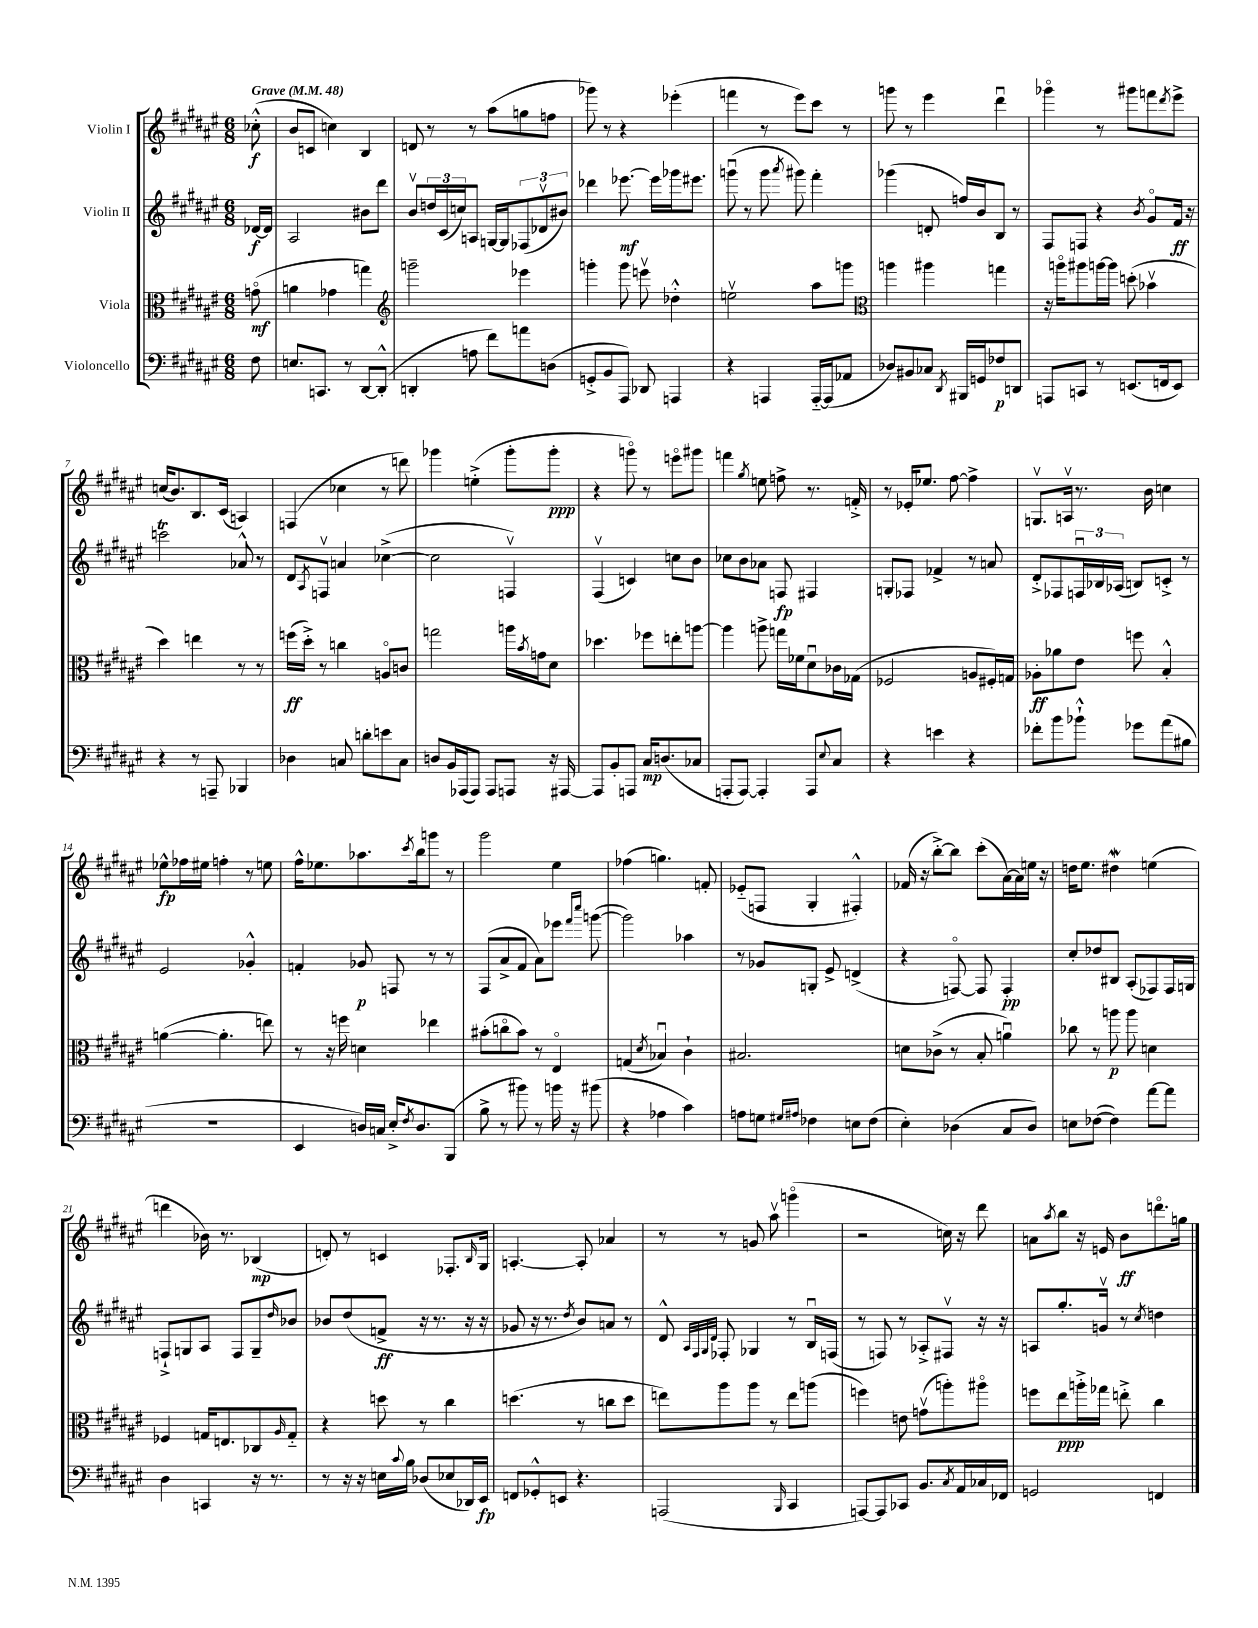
<<
\new StaffGroup <<
\new Staff = "s0" \with { instrumentName = "Violin I" } {
    \clef treble \key fis \major \numericTimeSignature \time 6/8 \partial 8 \tempo "Grave" 4 = 48
    ces''8-.-^\f( |
    b'8 c'8 c''4) b4 |
    d'8 r8 r8 ais''8( g''8 f''8 |
    ges'''8) r8 r4 ees'''4-.( |
    f'''4 r8 eis'''8) cis'''8 r8 |
    g'''8 r8 eis'''4 dis'''4\downbow |
    ges'''4\flageolet r8 gis'''8 f'''8 \acciaccatura { dis'''8 } eis'''8-> |
    c''16( b'8.) b8. cis'16( a4) |
    f4( ces''4 r8 d'''8) |
    ges'''4 e''4-.->( ges'''8-. ges'''8-.\ppp |
    r4 g'''8\flageolet) r8 e'''8\flageolet gis'''8 |
    f'''4 \acciaccatura { gis''8 } e''8 f''8-> r8. f'16-.-> |
    r8 ees'16-. ees''8. fis''8~ fis''4-> |
    g8.\upbow a16\upbow r8. b'16 c''4 |
    ees''8-^\fp fes''16 eis''16 f''4-. r8 e''8 |
    fis''16-^ ees''8. aes''8. \acciaccatura { cis'''8 } b''16 g'''8 r8 |
    gis'''2 eis''4 |
    fes''4( g''4.) f'8-. |
    ees'8-_( f8 gis4-. fis4-.-^) |
    fes'16( r16 b''8~-.->) b''8 cis'''8-.( ais'16~) ais'16 e''16 r16 |
    d''16 eis''8. dis''4\mordent e''4( |
    d'''4 bes'16) r8. bes4\mp( |
    d'8-.) r8 c'4 fes8.-. \grace { b16 } gis16 |
    a4.~-. a8-. aes'4 |
    r8 r8 g'8 ais''8\upbow g'''4\flageolet( |
    r2 c''16) r16 dis'''8 |
    a'8 \acciaccatura { ais''8 } b''8 r16 e'16 b'8\ff d'''8.\flageolet g''16 \bar "|." |
}
\new Staff = "s1" \with { instrumentName = "Violin II" } {
    \clef treble \key fis \major \numericTimeSignature \time 6/8 \partial 8
    des'16~\f des'16 |
    ais2 bis'8 dis'''8 |
    b'8\upbow \tuplet 3/2 { d''16 cis'16( c''16) } a8 g16~ g16 \tuplet 3/2 { fes8( des'8\upbow bis'8) } |
    des'''4 ees'''8.~\mf ees'''16 ges'''16 eis'''8. |
    g'''8\downbow( r8 g'''8 \acciaccatura { ais'''8 } gis'''8) fis'''4-. |
    ges'''4( d'8-. f''16) b'16 b8 r8 |
    fis8 f8 r4 \acciaccatura { b'8 } gis'8\flageolet fis'16\ff r16 |
    c'''2\trill aes'8-^ r8 |
    dis'8 \acciaccatura { ais8 } f8\upbow a'4 ces''4~->( |
    ces''2 f4\upbow) |
    fis4\upbow( c'4) c''8 b'8 |
    ces''8 b'8 aes'8 f8\fp fis4 |
    g8-. fes8 fes'4-> r8 a'8 |
    dis'8-.-> fes8 \tuplet 3/2 { f16\downbow bes16 aes16( } b8) c'8-.-> r8 |
    eis'2 ges'4-.-^ |
    f'4-. ges'8\p f8 r8 r8 |
    fis8( ais'8-> fis'8 ais'8) ees'''8 \grace { fis'''16 cis''''16 } g'''8~( |
    g'''2) aes''4 |
    r8 ges'8 g8-. eis'8-> d'4->( |
    r4 f8~\flageolet) f8 f4-.\pp |
    cis''8-. des''8 bis8 ais8-.( fes8) fes16 g16 |
    f8-!-> g8 ais8 f8 g8-- \grace { dis''16 } bes'8 |
    bes'8 dis''8( f'8->\ff r16 r8. r16 r16 |
    ges'8 r16 r8. \acciaccatura { dis''8 } b'8) a'8 r8 |
    dis'8-^ \grace { ais32 fis32 gis32 dis'32 } fes8-. ges4 r8 b16\downbow f16( |
    r8 f8) r8 aes8-.-> fis8\upbow r16 r16 |
    a8 gis''8.-. g'16\upbow r8 \acciaccatura { cis''8 } d''4 \bar "|." |
}
\new Staff = "s2" \with { instrumentName = "Viola" } {
    \clef alto \key fis \major \numericTimeSignature \time 6/8 \partial 8
    g'8\flageolet\mf( |
    a'4 ges'4 g''4) |
    \clef treble g'''2-- ees'''4 |
    g'''4-. g'''8 e'''8\upbow des''4-.-^ |
    e''2\upbow ais''8 g'''8 |
    \clef alto a''4 ais''4 g''4 |
    r16 a''16\flageolet ais''8 a''16~ a''16 d''8-.( bes'4\upbow |
    dis''4) e''4 r8 r8 |
    f''16\ff( dis''16-.->) r8 c''4 a8\flageolet c'8 |
    g''2 a''16 \acciaccatura { b'8 } g'16 dis'8 |
    des''4. fes''8 e''8-. a''8~ |
    a''4 a''8-> g''16 fes'16 dis'8\downbow ces'16 ges16( |
    fes2 a8 fis16-.) g16 |
    aes8-.\ff aes'8 eis'8 f''8 b4-.-^ |
    a'4~( a'4.-. e''8) |
    r8 r16 f''16 d'4 ees''4 |
    bis'8-.( c''8\flageolet bis'8) r8 eis4\flageolet |
    g4( \acciaccatura { dis'8 } bes4\downbow) cis'4-! |
    bis2. |
    d'8 ces'8->( r8 b8-. a'4\downbow) |
    ces''8 r8 a''8\p a''8 d'4 |
    fes4 g16 e8. ces8 \grace { ais16 } g8-_ |
    r4 d''8 r8 cis''4 |
    d''4.( r8 c''8 d''8 |
    e''8) ais''8 ais''8 r8 e''8 a''8( |
    f''4) e'8 g'8\upbow( a''8-.) ais''8\flageolet |
    f''8 eis''8\ppp a''16-.-> ges''16 e''8-.-> cis''4 \bar "|." |
}
\new Staff = "s3" \with { instrumentName = "Violoncello" } {
    \clef bass \key fis \major \numericTimeSignature \time 6/8 \partial 8
    fis8 |
    e8. c,8. r8 dis,8~ dis,8-.-^( |
    d,4-. a8 fis'8) a'8 d8( |
    g,8-.-> b,8 ais,,8) des,8 a,,4 |
    r4 a,,4 a,,16~-_ a,,16( aes,8 |
    des8) bis,8 ces8 \acciaccatura { dis,8 } bis,,16 g,16 fes8\p d,8 |
    a,,8 c,8 r8 e,8.( f,16 e,8) |
    r4 r8 a,,8-- bes,,4 |
    des4 c8 d'8-. e'8 c8 |
    d8 b,16 aes,,16( aes,,8) aes,,8 a,,8 r16 ais,,16~ |
    ais,,8 b,8-. a,,8 cis16\mp d8.( ces8 |
    a,,8-. a,,8~) a,,4-. a,,8 \appoggiatura { eis8 } cis8 |
    r4 e'4 r4 |
    fes'8-. b'8 bes'8-!-^ ges'8 ais'8( bis8 |
    R2. |
    eis,4 d16) c16 eis16-.-> \acciaccatura { fis8 } d8. b,,8( |
    b8-> r8 bis'8) r8 b'16 r16 bis'8( |
    r4 aes4 cis'4) |
    a8 g8 \grace { gis16 ais16 } fes4 e8 fes8( |
    eis4-.) des4( cis8 des8) |
    e8 fes8~( fes4) ais'8~ ais'8 |
    dis4 c,4 r16 r8. |
    r8 r16 r16 e16 \appoggiatura { cis'8 } b16 des8( ees8 des,16) eis,16\fp |
    f,8 ges,8-.-^ e,8 r4. |
    a,,2( \grace { b,,16 } cis,4 |
    a,,8~) a,,8 ces,8 b,8. \acciaccatura { cis8 } ais,16 ces16 fes,16 |
    g,2 f,4 \bar "|." |
}
>>
>>
